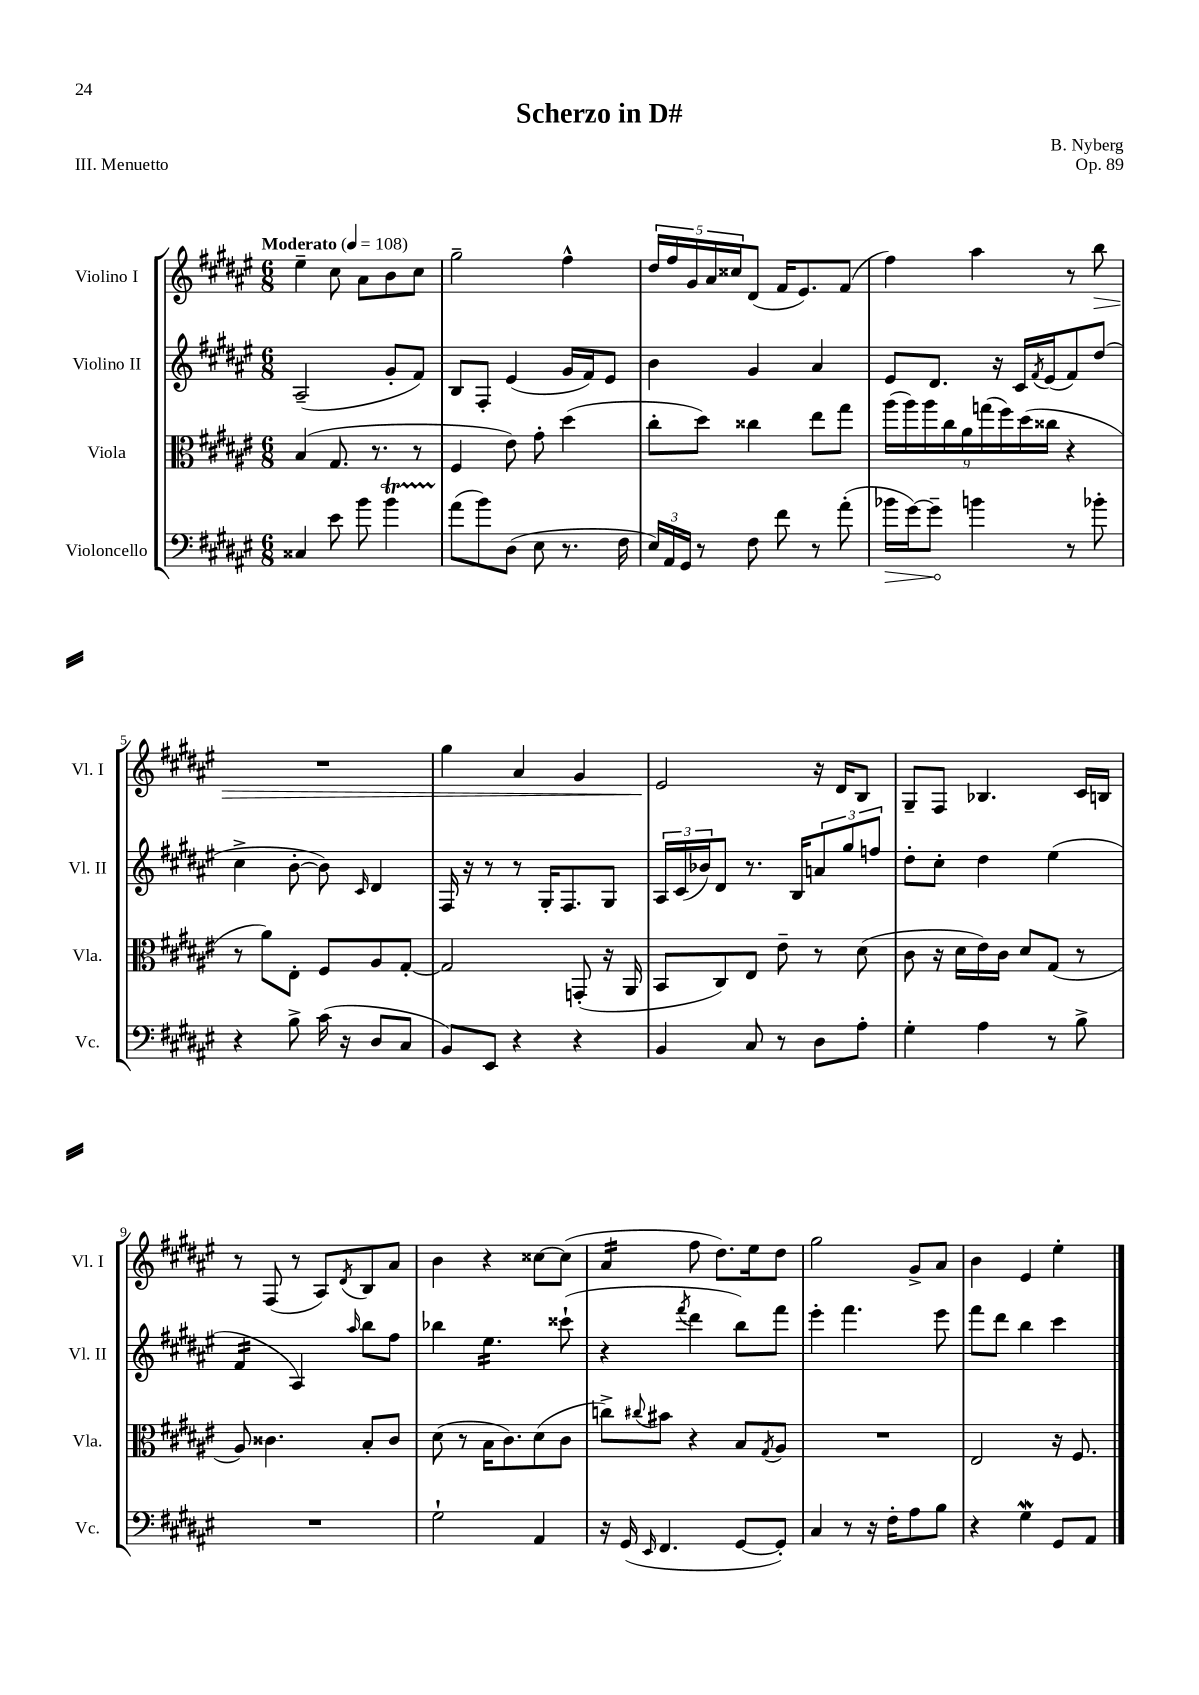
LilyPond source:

\header { title = "Scherzo in D#" composer = "B. Nyberg" opus = "Op. 89" piece = "III. Menuetto" }
<<
\new StaffGroup <<
\new Staff = "s0" \with { instrumentName = "Violino I" shortInstrumentName = "Vl. I" } {
    \clef treble \key fis \major \numericTimeSignature \time 6/8 \tempo "Moderato" 4 = 108
    eis''4-- cis''8 ais'8 b'8 cis''8 |
    gis''2-- fis''4-^ |
    \tuplet 5/4 { dis''16 fis''16 gis'16 ais'16 cisis''16 } dis'8( fis'16 eis'8.) fis'8( |
    fis''4) ais''4 r8 b''8\> |
    R2. |
    gis''4 ais'4 gis'4 |
    eis'2\! r16 dis'16 b8 |
    gis8-- fis8 bes4. cis'16 b16 |
    r8 fis8( r8 ais8) \acciaccatura { dis'8 } b8 ais'8 |
    b'4 r4 cisis''8~ cisis''8( |
    ais'4:16 fis''8 dis''8.) eis''16 dis''8 |
    gis''2 gis'8-> ais'8 |
    b'4 eis'4 eis''4-. \bar "|." |
}
\new Staff = "s1" \with { instrumentName = "Violino II" shortInstrumentName = "Vl. II" } {
    \clef treble \key fis \major \numericTimeSignature \time 6/8
    ais2--( gis'8-. fis'8) |
    b8 fis8-. eis'4( gis'16 fis'16) eis'8 |
    b'4 gis'4 ais'4 |
    eis'8 dis'8. r16 cis'16 \acciaccatura { fis'8 } eis'16( fis'8) dis''8( |
    cis''4-> b'8~-. b'8) \grace { cis'16 } dis'4 |
    fis16 r16 r8 r8 gis16-. fis8. gis8 |
    \tuplet 3/2 { ais16 cis'16( bes'16) } dis'8 r8. b16 \tuplet 3/2 { a'8 gis''8 f''8 } |
    dis''8-. cis''8-. dis''4 eis''4( |
    fis'4:16 ais4) \grace { ais''16 } b''8 fis''8 |
    bes''4 eis''4.:16 cisis'''8-!( |
    r4 \acciaccatura { fis'''8 } dis'''4 b''8) fis'''8 |
    eis'''4-. fis'''4. eis'''8 |
    fis'''8 dis'''8 b''4 cis'''4 \bar "|." |
}
\new Staff = "s2" \with { instrumentName = "Viola" shortInstrumentName = "Vla." } {
    \clef alto \key fis \major \numericTimeSignature \time 6/8
    b4( gis8. r8. r8 |
    fis4 eis'8) gis'8-. dis''4( |
    cis''8-. dis''8) cisis''4 eis''8 gis''8 |
    \tuplet 9/8 { ais''16( ais''16) ais''16 cis''16 ais'16 g''16( fis''16) dis''16( cisis''16 } r4 |
    r8 ais'8) eis8-. fis8 ais8 gis8~-. |
    gis2 g,8-.( r16 ais,16 |
    b,8 cis8) eis8 eis'8-- r8 dis'8( |
    cis'8 r16 dis'16 eis'16) cis'16 dis'8 gis8( r8 |
    ais8) cisis'4. b8-. cisis'8 |
    dis'8( r8 b16 cis'8.) dis'8( cis'8 |
    c''8->) \appoggiatura { cis''8 } bis'8 r4 b8 \acciaccatura { gis8 } ais8 |
    R2. |
    eis2 r16 fis8. \bar "|." |
}
\new Staff = "s3" \with { instrumentName = "Violoncello" shortInstrumentName = "Vc." } {
    \clef bass \key fis \major \numericTimeSignature \time 6/8
    cisis4 eis'8 b'8 b'4\startTrillSpan |
    ais'8\stopTrillSpan( b'8) dis8( eis8 r8. fis16 |
    \tuplet 3/2 { eis16) ais,16 gis,16 } r8 fis8 fis'8 r8 ais'8-.( |
    \once \override Hairpin.circled-tip = ##t bes'16\> gis'16~) gis'8--\! b'4 r8 bes'8-. |
    r4 b8-> cis'16( r16 dis8 cis8 |
    b,8) eis,8 r4 r4 |
    b,4 cis8 r8 dis8 ais8-. |
    gis4-. ais4 r8 b8-> |
    R2. |
    gis2-! ais,4 |
    r16 gis,16( \grace { eis,16 } fis,4. gis,8~ gis,8-.) |
    cis4 r8 r16 fis16-. ais8 b8 |
    r4 gis4\mordent gis,8 ais,8 \bar "|." |
}
>>
>>
